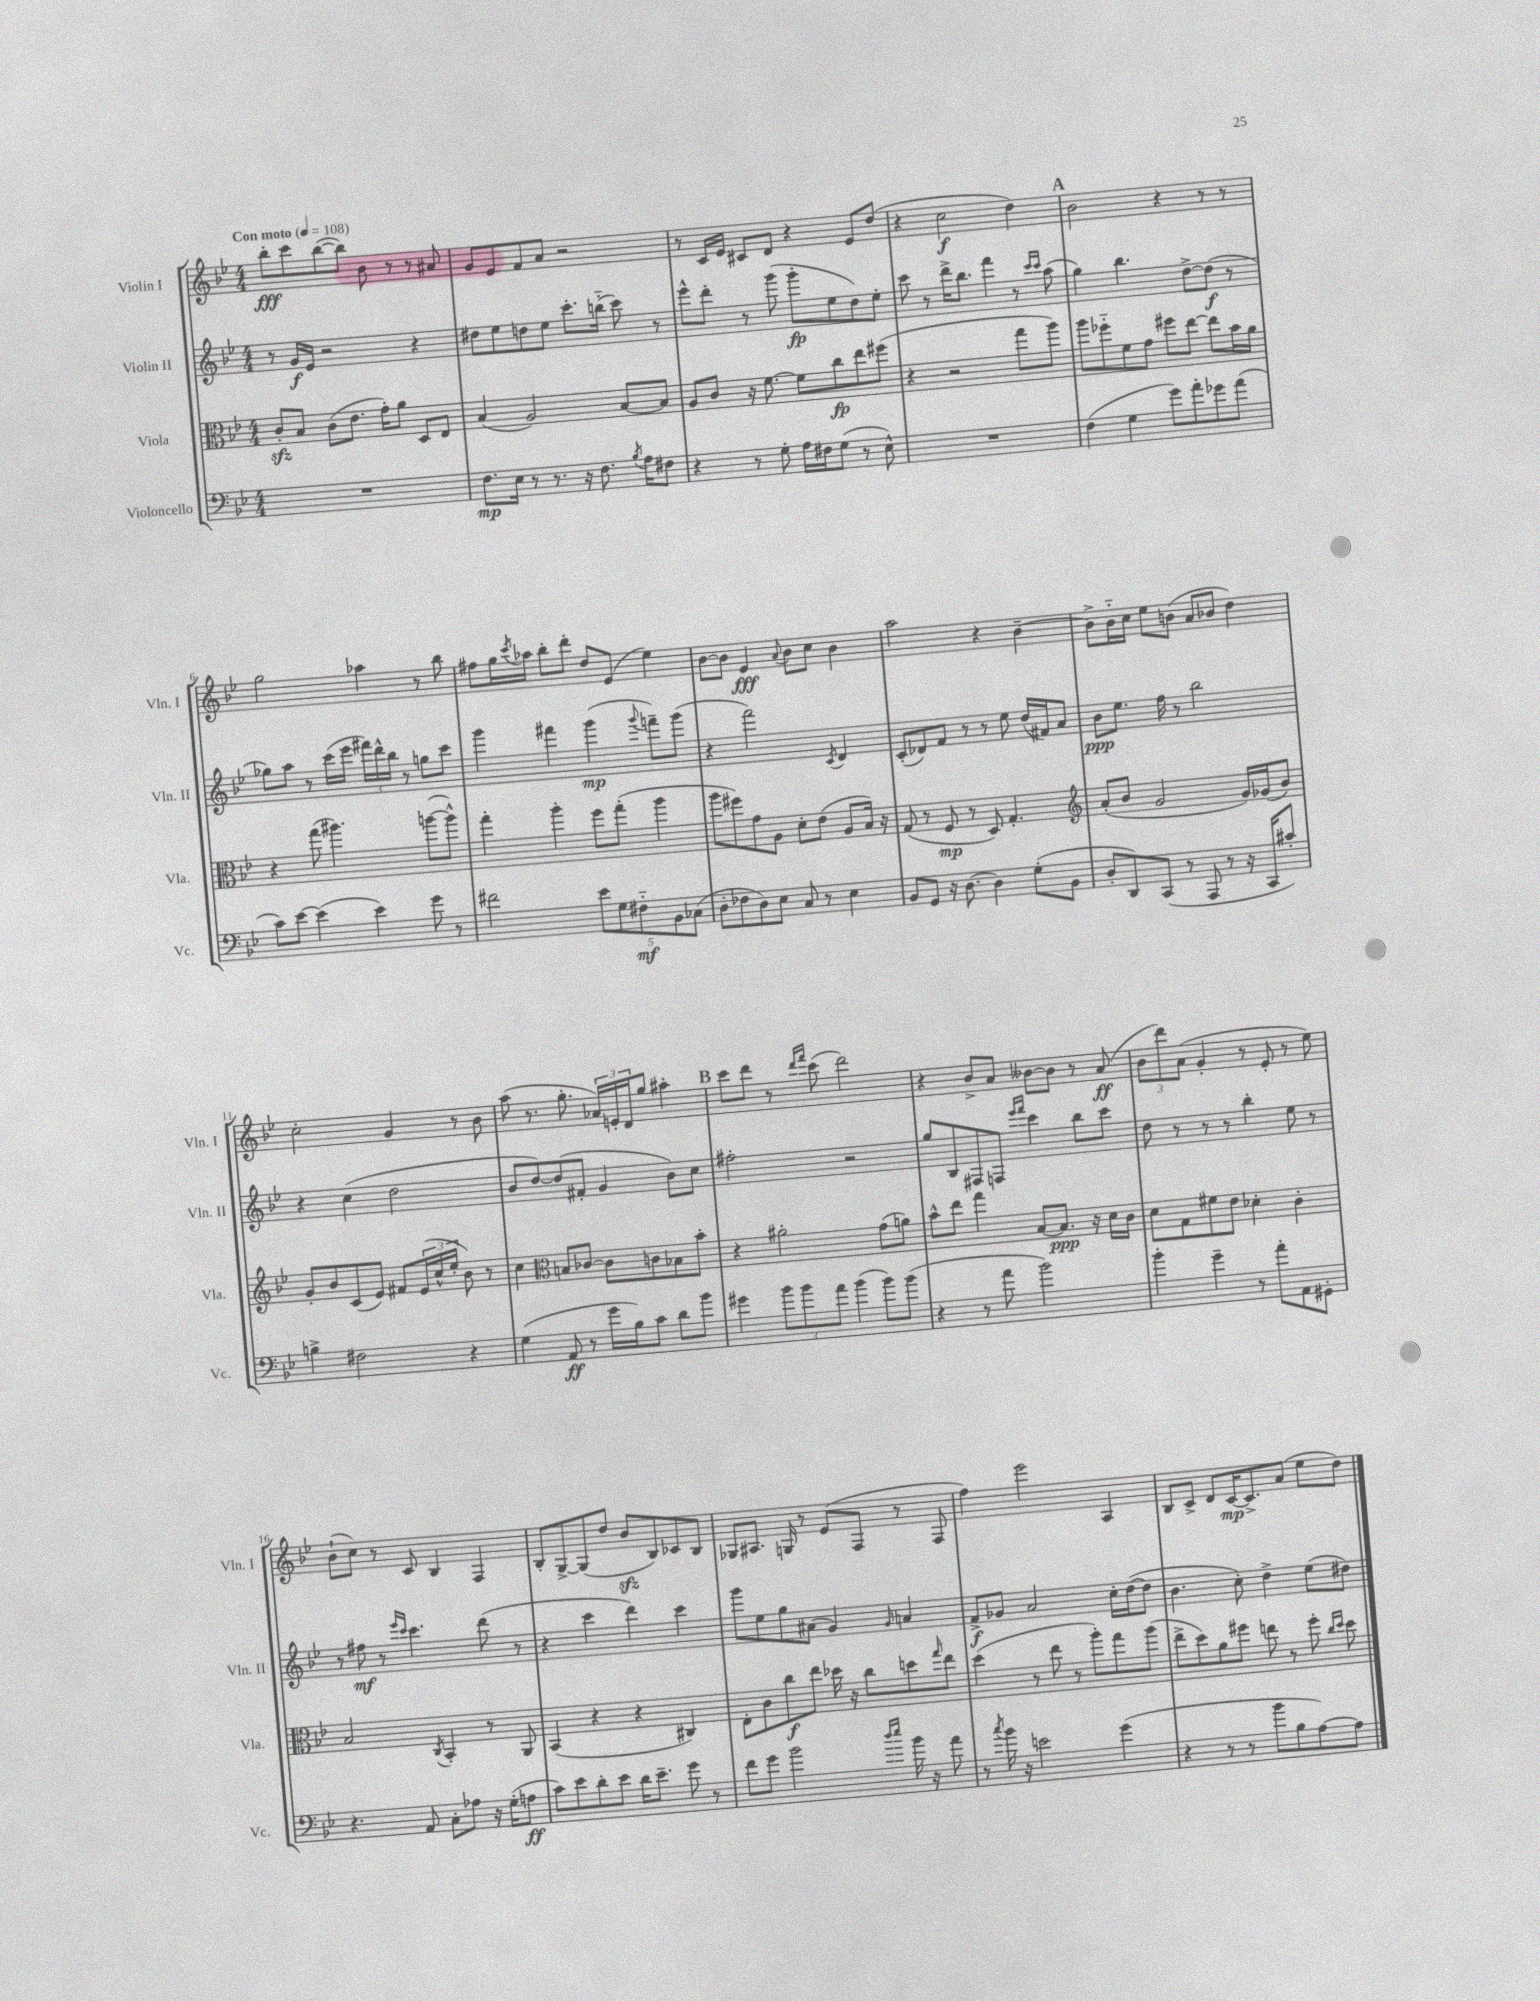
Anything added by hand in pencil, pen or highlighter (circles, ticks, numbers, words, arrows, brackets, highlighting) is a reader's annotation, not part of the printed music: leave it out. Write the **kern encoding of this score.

**kern	**dynam	**kern	**dynam	**kern	**dynam	**kern	**dynam
*part4	*part4	*part3	*part3	*part2	*part2	*part1	*part1
*staff4	*staff4	*staff3	*staff3	*staff2	*staff2	*staff1	*staff1
*I"Violoncello	*	*I"Viola	*	*I"Violin II	*	*I"Violin I	*
*I'Vc.	*	*I'Vla.	*	*I'Vln. II	*	*I'Vln. I	*
*clefF4	*	*clefC3	*	*clefG2	*	*clefG2	*
*k[b-e-]	*	*k[b-e-]	*	*k[b-e-]	*	*k[b-e-]	*
*M4/4	*	*M4/4	*	*M4/4	*	*M4/4	*
*MM108	*	*MM108	*	*MM108	*	*MM108	*
=1	=1	=1	=1	=1	=1	=1	=1
!	!	!	!	!	!	!LO:TX:a:B:t=Con moto	!
1r	.	8czz'/L	.	8r	.	8bb-'\L	fff
.	.	8B-/J	.	16g/LL	f	8ccc\	.
.	.	.	.	16e-/JJ	.	.	.
.	.	(8c\L	.	2r	.	([8bb-\	.
.	.	8.e-\J	.	.	.	8bb-\J])	.
.	.	.	.	.	.	8b-\	.
.	.	16g'\KL)	.	.	.	.	.
.	.	8a\J	.	.	.	8r	.
.	.	8D/L	.	4r	.	8r	.
.	.	8E-/J	.	.	.	8a#X/	.
=2	=2	=2	=2	=2	=2	=2	=2
8.F\L	mp	(4B-/	.	8dd#X\L	.	8g/L	.
.	.	.	.	8ee-\	.	8e-/	.
16E-\Jk	.	.	.	.	.	.	.
8r	.	2A/)	.	8ddn\	.	8f/	.
8.r	.	.	.	8ee-\J	.	8a/J	.
.	.	.	.	8.ccc'\L	.	2r	.
16r	.	.	.	.	.	.	.
8.F\	.	.	.	.	.	.	.
.	.	.	.	(16bbn\Jk	.	.	.
.	.	[8B-/L	.	8ccc\)	.	.	.
8qB-/	.	.	.	.	.	.	.
16A\KL	.	.	.	.	.	.	.
8F#X\J	.	8B-/J]	.	8r	.	.	.
=3	=3	=3	=3	=3	=3	=3	=3
4r	.	8A/L	.	8eee-^^\L	.	8r	.
.	.	8c/J	.	8ddd'\J	.	16c/LL	.
.	.	.	.	.	.	16e-/JJ	.
8r	.	16r	.	8r	.	8c#X/L	.
.	.	[8.f\	.	.	.	.	.
8G'\	.	.	.	(8ggg\	.	8d/J	.
16A\LL	.	8f\L]	.	8ggg'\L	fp	4r	.
16F#X\J	.	.	.	.	.	.	.
(8G\J	.	8cc\	fp	8ee-\	.	.	.
8r	.	8ee-\	.	8dd\)	.	8e-/L	.
8E-^^\)	.	(8ff#X\J	.	8ee-'\J	.	(8dd/J	.
=4	=4	=4	=4	=4	=4	=4	=4
1r	.	4r	.	8ccc\	.	4r	.
.	.	.	.	8r	.	.	.
.	.	2r	.	16ddd^\KL	.	2cc\	f
.	.	.	.	8.bb-\J	.	.	.
.	.	.	.	4fff\	.	.	.
.	.	8gg\L	.	8r	.	4dd\)	.
.	.	.	.	16qqccc/LL	.	.	.
.	.	.	.	16qqccc/JJ	.	.	.
.	.	8aa\J)	.	(8aa\	.	.	.
!!LO:REH:place=s1:t=A
=5	=5	=5	=5	=5	=5	=5	=5
(4F\	.	8aa\L	.	4gg\)	.	2b-\	.
.	.	8ff-X\	.	.	.	.	.
4G\	.	8f\	.	4.bb-\	.	.	.
.	.	8g\J	.	.	.	.	.
8g\L)	.	8ff#X\L	.	.	.	4r	.
8a'\	.	[8ee-\J	.	[8dd^\L	.	.	.
8g-X\	.	8ee-\L]	.	(8dd\J]	f	8r	.
(8a\J	.	16b-\L	.	8r	.	8r	.
.	.	16a\JJ	.	.	.	.	.
!!LO:LB:g=z
=6	=6	=6	=6	=6	=6	=6	=6
8c\L)	.	4r	.	8gg-X\L)	.	2gg\	.
[8e-\J	.	.	.	8aa\J	.	.	.
(4e-\]	.	(8gg\	.	8r	.	.	.
.	.	4.aa#X\)	.	(16ccc\LL	.	.	.
.	.	.	.	16eee-\JJ	.	.	.
4e-\)	.	.	.	24fff#X\LL)	.	4aa-X\	.
.	.	.	.	24ddd^^\	.	.	.
.	.	.	.	24bb-\JJ	.	.	.
.	.	.	.	8r	.	.	.
8g\	.	([8aan\L	.	8ggn\L	.	8r	.
8r	.	8aa^^\J])	.	8ccc\J	.	8bb-\	.
=7	=7	=7	=7	=7	=7	=7	=7
2f#X\	.	4gg'\	.	4ggg\	.	8ff#X\L	.
.	.	.	.	.	.	16gg\L	.
.	.	.	.	.	.	8qccc/	.
.	.	.	.	.	.	16aa-X\JJ	.
.	.	4aa'\	.	4fff#X\	.	8bb-'\L	.
.	.	.	.	.	.	8ddd'\J	.
10e-\L	.	8ff\L	.	(4ggg\	mp	8dd/L	.
10G\	.	.	.	.	.	.	.
.	.	(8gg'\J	.	.	.	(8e-/J	.
10F#X\	mf	.	.	.	.	.	.
.	.	.	.	8qqggg/	.	.	.
.	.	4aa\	.	8fffn~\L)	.	4ee-\)	.
10BB-\	.	.	.	.	.	.	.
.	.	.	.	(8ggg\J	.	.	.
(10C-X\J	.	.	.	.	.	.	.
=8	=8	=8	=8	=8	=8	=8	=8
8D'\L	.	8aa\L	.	4r	.	[8b-\L	.
8F-X\	.	8ff#X\)	.	.	.	8b-\J]	.
8D\)	.	8g\	.	2fff\)	.	4e-/	fff
8E-\J	.	8A\J	.	.	.	.	.
.	.	.	.	.	.	8qqa/	.
8C/	.	8d'\L	.	.	.	8b-\L	.
8r	.	(8e-\J	.	.	.	8cc\J	.
.	.	.	.	8qc/	.	.	.
4E-\	.	8A/L	.	4d/	.	4b-\	.
.	.	16B-/Jk)	.	.	.	.	.
.	.	16r	.	.	.	.	.
=9	=9	=9	=9	=9	=9	=9	=9
8BB-/L	.	(8G/	.	(8c'/L	.	2aa\	.
8GG/J	.	8r	.	8d-X/)	.	.	.
16r	.	8F/	mp	8f/J	.	.	.
[8.D\	.	.	.	.	.	.	.
.	.	8r	.	8r	.	.	.
4D\]	.	8D/)	.	8r	.	4r	.
.	.	4.G'/	.	8ee-\	.	.	.
(8G'\L	.	.	.	(16dd/LL	.	[4b-~\	.
.	.	.	.	16f#X/J)	.	.	.
8BB-\J	.	.	.	8a/J	.	.	.
=10	=10	=10	=10	=10	=10	=10	=10
*	*	*clefG2	*	*	*	*	*
8D'/L	.	(8a'/L	.	8b-\L	ppp	8b-^\L]	.
8DD/)	.	8b-/J	.	8.ee-\J	.	16b-\L	.
.	.	.	.	.	.	16cc\JJ	.
(8CC/J	.	2g/	.	.	.	8ee-\L	.
.	.	.	.	16ff\	.	.	.
8r	.	.	.	8r	.	(8bn\J	.
8AAA/	.	.	.	2bb-\	.	8a/L	.
8r	.	.	.	.	.	8b-X/J	.
16r	.	16g/LL)	.	.	.	4dd\)	.
16CC/KL	.	(16g-X/J	.	.	.	.	.
8c#X'/J)	.	8b-/J)	.	.	.	.	.
!!LO:LB:g=z
=11	=11	=11	=11	=11	=11	=11	=11
4Bn^\	.	8g'/L	.	4r	.	2cc'\	.
.	.	8b-/	.	.	.	.	.
2F#X\	.	(8c/	.	(4cc\	.	.	.
.	.	8e-/J)	.	.	.	.	.
.	.	8f#X/L	.	2dd\	.	4g/	.
.	.	(24e-/L	.	.	.	.	.
.	.	24cc^^/	.	.	.	.	.
.	.	24ee-'/JJ	.	.	.	.	.
4r	.	8b-\)	.	.	.	8r	.
.	.	8r	.	.	.	8b-\	.
=12	=12	=12	=12	=12	=12	=12	=12
(4G\	.	4cc\	.	8b-/L	.	(8aa\	.
.	.	.	.	[8dd/)	.	8.r	.
*	*	*clefC3	*	*	*	*	*
8AA/	ff	8Bn/L	.	(8dd/]	.	.	.
.	.	.	.	.	.	8.gg'\	.
8r	.	[8c-X/J	.	8f#X'/J	.	.	.
16g\LL	.	8c-\L]	.	4g/	.	24a-X/LL)	.
.	.	.	.	.	.	24en'/	.
16B-\J)	.	.	.	.	.	.	.
.	.	.	.	.	.	24d/J	.
8c\J	.	8cn\	.	.	.	8gg/J	.
8d\L	.	8B-X\	.	8b-\L)	.	4aa#X'\	.
8b-\J	.	8b-'\J	.	8cc\J	.	.	.
!!LO:REH:place=s1:t=B
=13	=13	=13	=13	=13	=13	=13	=13
4g#X\	.	4r	.	2ff#X'\	.	8ccc\L	.
.	.	.	.	.	.	8ddd\J	.
12b-\L	.	2a#X'\	.	.	.	8r	.
12b-\	.	.	.	.	.	.	.
.	.	.	.	.	.	16qqddd/LL	.
.	.	.	.	.	.	16qqfff/JJ	.
.	.	.	.	.	.	(8ccc\	.
12a\J	.	.	.	.	.	.	.
(4b-\	.	.	.	2r	.	2ddd\)	.
8b-\L)	.	(8g\L	.	.	.	.	.
(8b-\J	.	8an\J)	.	.	.	.	.
=14	=14	=14	=14	=14	=14	=14	=14
4r	.	8b-^^\L	.	8gg/L	.	4r	.
.	.	8ee-\J	.	8B-/	.	.	.
8r	.	4gg\	.	8F#X/	.	8b-^/L	.
8a\	.	.	.	8Fn/J	.	8a/J	.
.	.	.	.	16qqeee-/LL	.	.	.
.	.	.	.	16qqfff/JJ	.	.	.
2b-\)	.	[8B-/L	.	4ccc\	.	[8b--X\L	.
.	.	8.B-/J]	ppp	.	.	8b--\J]	.
.	.	.	.	8bb-\L	.	8r	.
.	.	16r	.	.	.	.	.
.	.	16d\LL	.	8ccc\J	.	(8a/	ff
.	.	16c\JJ	.	.	.	.	.
=15	=15	=15	=15	=15	=15	=15	=15
4b-'\	.	8d\L	.	8dd\	.	12b-\L	.
.	.	.	.	.	.	12ddd\)	.
.	.	8G\	.	8r	.	.	.
.	.	.	.	.	.	(12a\J	.
4g~\	.	8f#X\	.	8r	.	4g'/	.
.	.	8e-\J	.	8r	.	.	.
8r	.	4d-X'\	.	4bb-'\	.	8r	.
8a'\L	.	.	.	.	.	8e-'/	.
8AA\	.	4c'\	.	8ee-\	.	8r	.
8GG#X'\J	.	.	.	8r	.	8ee-\)	.
!!LO:LB:g=z
=16	=16	=16	=16	=16	=16	=16	=16
4.r	.	2B-/	.	8r	.	(8b-`\L	.
.	.	.	.	8ff#X\	mf	8cc\J)	.
.	.	.	.	8r	.	8r	.
.	.	.	.	16qqeee-/LL	.	.	.
.	.	.	.	16qqccc/JJ	.	.	.
8AA/	.	.	.	4.ccc\	.	8c/	.
.	.	8qC/	.	.	.	.	.
8C'\L	.	4BB-'/	.	.	.	4B-/	.
8A-X\J	.	.	.	.	.	.	.
16r	.	8r	.	(8ddd\	.	4F/	.
(16G'\KL	.	.	.	.	.	.	.
8An\J	ff	8AA/	.	8r	.	.	.
=17	=17	=17	=17	=17	=17	=17	=17
8c\L)	.	(4BB-/	.	4r	.	8B-'/L	.
8e-\	.	.	.	.	.	[8G^/	.
8d'\	.	4r	.	4ccc\	.	(8G/]	.
8e-\J	.	.	.	.	.	8dd/J	.
16d\KL	.	4r	.	4ddd\)	.	8b-zz/L	.
8.e-~\J	.	.	.	.	.	.	.
.	.	.	.	.	.	8B-/)	.
8g\	.	4C#X/)	.	4ccc\	.	8c-X/	.
8r	.	.	.	.	.	8B-/J	.
=18	=18	=18	=18	=18	=18	=18	=18
8f\L	.	8E-'\L	.	8ggg\L	.	8G-X/L	.
8g\J	.	8c\	.	8ee-\	.	8.A#X/J	.
2b-\	.	8cc\	f	8gg\	.	.	.
.	.	.	.	.	.	16Gn/	.
.	.	8ee-\J	.	(8a#X\J	.	8r	.
.	.	16dd-X\	.	4g/)	.	(8e-/L	.
.	.	16r	.	.	.	.	.
.	.	8cc\L	.	.	.	8F/J	.
16qqdd/LL	.	.	.	.	.	.	.
16qqee-/JJ	.	.	.	16qqg/	.	.	.
16b-\	.	8ddn\	.	4an/	.	8r	.
16r	.	.	.	.	.	.	.
.	.	16qqgg/	.	.	.	.	.
8a\	.	8ee-\J	.	.	.	8F/	.
=19	=19	=19	=19	=19	=19	=19	=19
8r	.	(4dd\	.	8f^/L	f	4ff\)	.
8qcc/	.	.	.	.	.	.	.
16b-\	.	.	.	8g-X/J	.	.	.
16r	.	.	.	.	.	.	.
2en\	.	8r	.	2a/	.	2eee-\	.
.	.	8ee-\	.	.	.	.	.
.	.	8r	.	.	.	.	.
.	.	8aa'\L)	.	.	.	.	.
(4g\	.	8gg\	.	16cc'\LL	.	4A/	.
.	.	.	.	([16dd\J	.	.	.
.	.	(8aa\J	.	8dd\J]	.	.	.
=20	=20	=20	=20	=20	=20	=20	=20
4r	.	8ee-^\L	.	4.b-\	.	8B-/L	.
.	.	8dd\)	.	.	.	8c^/J	.
8r	.	8a\	.	.	.	8d/L	.
8r	.	8ff#X\J	.	8cc'\)	.	[16c/K	mp
.	.	.	.	.	.	8.c^/]	.
8b-\L	.	8een\	.	4dd^\	.	.	.
8B-\	.	8r	.	.	.	(8a/J	.
[8A\)	.	8ff#'\	.	(8ee-\L	.	8ee-\L	.
.	.	16qqcc/LL	.	.	.	.	.
.	.	16qqdd/JJ	.	.	.	.	.
8A\J]	.	8dd\	.	8dd#X\J)	.	8dd\J)	.
==	==	==	==	==	==	==	==
*-	*-	*-	*-	*-	*-	*-	*-
